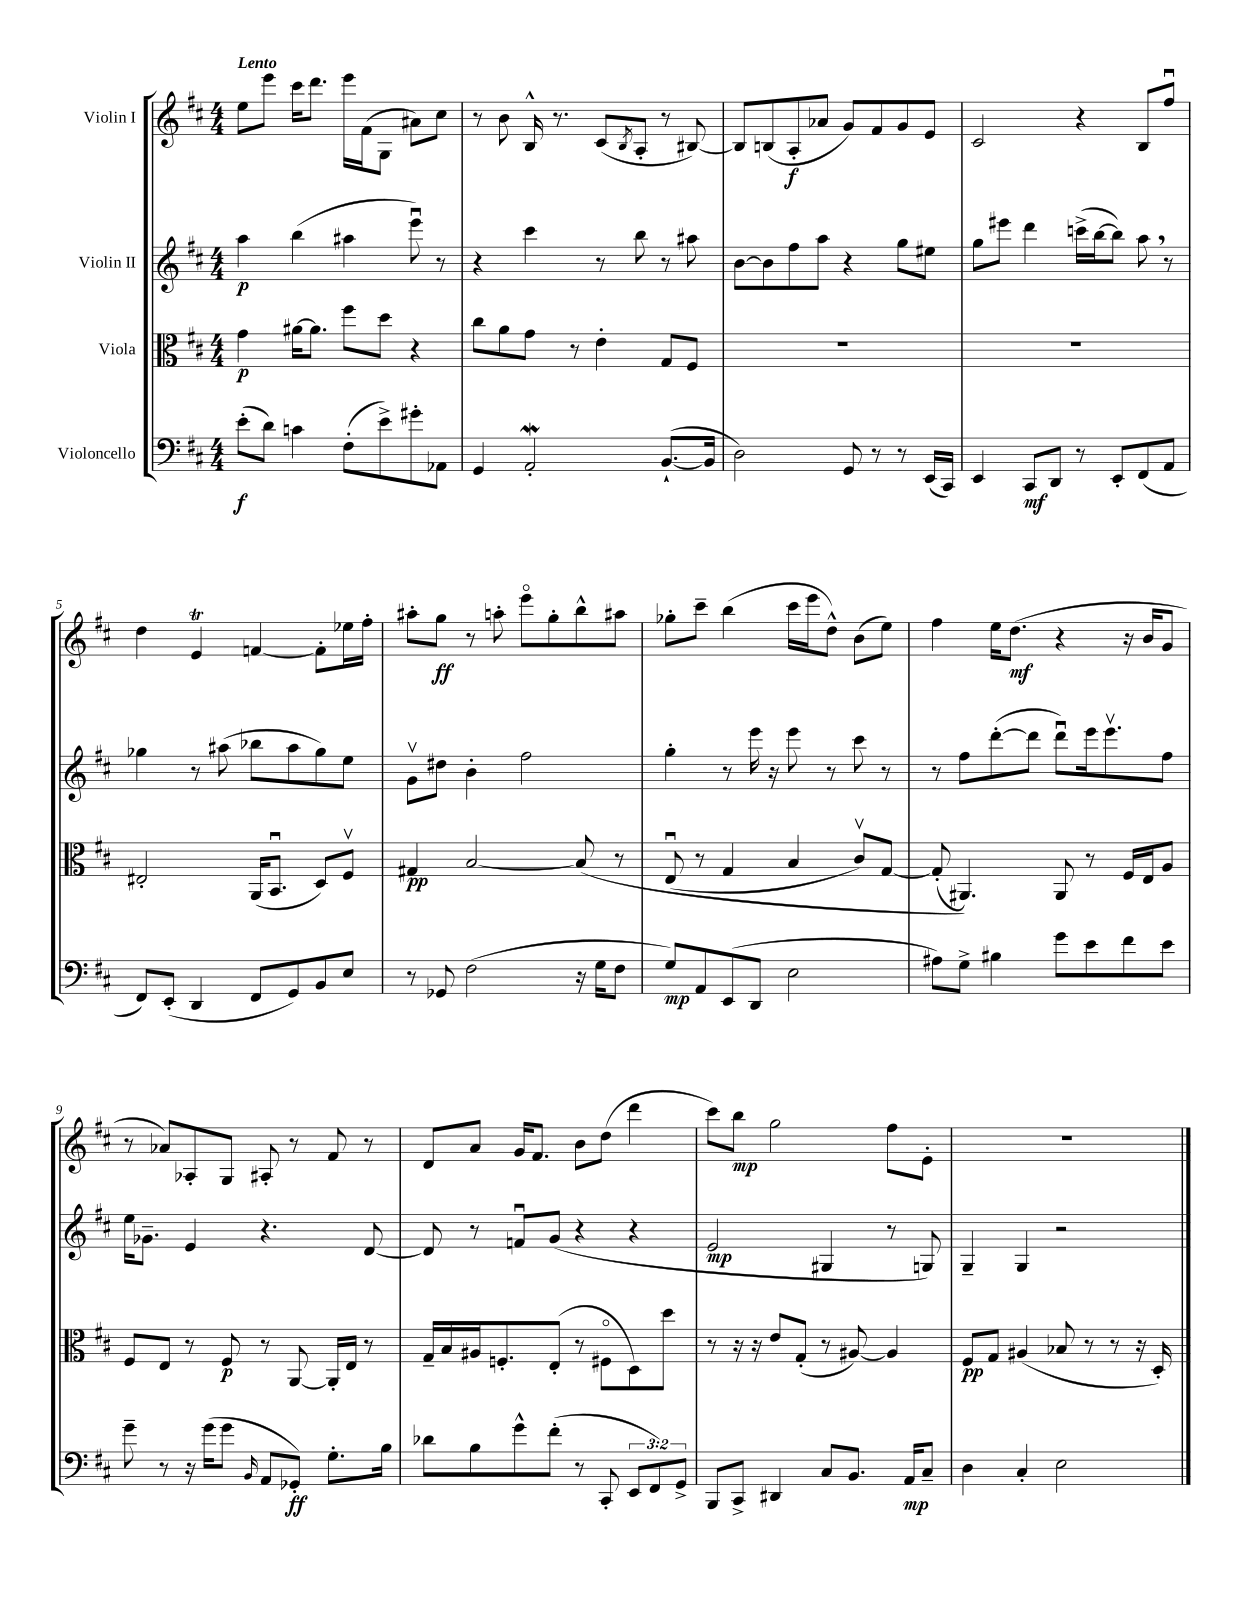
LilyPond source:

<<
\new StaffGroup <<
\new Staff = "s0" \with { instrumentName = "Violin I" } {
    \clef treble \key d \major \numericTimeSignature \time 4/4 \tempo "Lento"
    e''8 e'''8 cis'''16 d'''8. e'''16 fis'16( g8 ais'8) cis''8 |
    r8 b'8 b16-^ r8. cis'8( \acciaccatura { b8 } a8-. r8 bis8~) |
    bis8 b8( a8-.\f aes'8 g'8) fis'8 g'8 e'8 |
    cis'2 r4 b8 fis''8\downbow |
    d''4 e'4\trill f'4~ f'8-. ees''16 fis''16-. |
    ais''8-. g''8\ff r8 a''8-. e'''8\flageolet g''8-. b''8-^ ais''8 |
    ges''8-. cis'''8-- b''4( cis'''16 e'''16 d''8-^) b'8( e''8) |
    fis''4 e''16 d''8.\mf( r4 r16 b'16 g'8 |
    r8 aes'8) aes8-. g8 ais8-. r8 fis'8 r8 |
    d'8 a'8 g'16 fis'8. b'8 d''8( d'''4 |
    cis'''8) b''8\mp g''2 fis''8 e'8-. |
    R1 \bar "|." |
}
\new Staff = "s1" \with { instrumentName = "Violin II" } {
    \clef treble \key d \major \numericTimeSignature \time 4/4
    a''4\p b''4( ais''4 e'''8\downbow) r8 |
    r4 cis'''4 r8 b''8 r8 ais''8 |
    b'8~ b'8 fis''8 a''8 r4 g''8 eis''8 |
    g''8 eis'''8 d'''4 c'''16->( b''16~ b''8) a''8 \breathe r8 |
    ges''4 r8 ais''8( bes''8 ais''8 ges''8) e''8 |
    g'8\upbow dis''8 b'4-. fis''2 |
    g''4-. r8 e'''16 r16 e'''8 r8 cis'''8 r8 |
    r8 fis''8 d'''8~-.( d'''8 d'''8\downbow) e'''16 e'''8.\upbow fis''8 |
    e''16 ges'8.-- e'4 r4. d'8~ |
    d'8 r8 f'8\downbow g'8( r4 r4 |
    e'2\mp gis4 r8 g8) |
    g4-- g4 r2 \bar "|." |
}
\new Staff = "s2" \with { instrumentName = "Viola" } {
    \clef alto \key d \major \numericTimeSignature \time 4/4
    g'4\p ais'16~ ais'8. fis''8 d''8 r4 |
    cis''8 a'8 g'8 r8 e'4-. g8 fis8 |
    R1 |
    R1 |
    eis2-. a,16( b,8.\downbow d8) fis8\upbow |
    gis4\pp b2~ b8\( r8 |
    e8\downbow( r8 g4 b4 cis'8\upbow) g8~ |
    g8-.( ais,4.)\) ais,8 r8 fis16 e16 a8 |
    fis8 e8 r8 fis8\p r8 a,8~ a,16-. e16 r8 |
    g16-- b16 ais16 f8.-. e8-.( r8 fis8\flageolet d8) d''8 |
    r8 r16 r16 e'8 g8-.( r8 ais8~) ais4 |
    fis8\pp g8 ais4( bes8 r8 r8 r16 d16-.) \bar "|." |
}
\new Staff = "s3" \with { instrumentName = "Violoncello" } {
    \clef bass \key d \major \numericTimeSignature \time 4/4 \override Staff.TupletNumber.text = #tuplet-number::calc-fraction-text
    e'8-.\f( d'8) c'4 fis8-.( e'8->) gis'8-. aes,8 |
    g,4 a,2-.\mordent b,8.~-!( b,16 |
    d2) g,8 r8 r8 e,16( cis,16) |
    e,4 cis,8\mf d,8 r8 e,8-. fis,8( a,8 |
    fis,8) e,8-.( d,4 fis,8 g,8) b,8 e8 |
    r8 ges,8 fis2( r16 g16 fis8 |
    g8\mp) a,8 e,8( d,8 e2 |
    ais8) g8-> bis4 g'8 e'8 fis'8 e'8 |
    g'8-- r8 r16 g'16( g'8 \grace { b,16 } a,8 ges,8-.\ff) g8.-. b16 |
    des'8 b8 g'8-^ fis'8-.( r8 cis,8-. \tuplet 3/2 { e,8 fis,8) g,8-> } |
    b,,8 cis,8-> dis,4 cis8 b,8. a,16\mp cis8-- |
    d4 cis4-. e2 \bar "|." |
}
>>
>>
